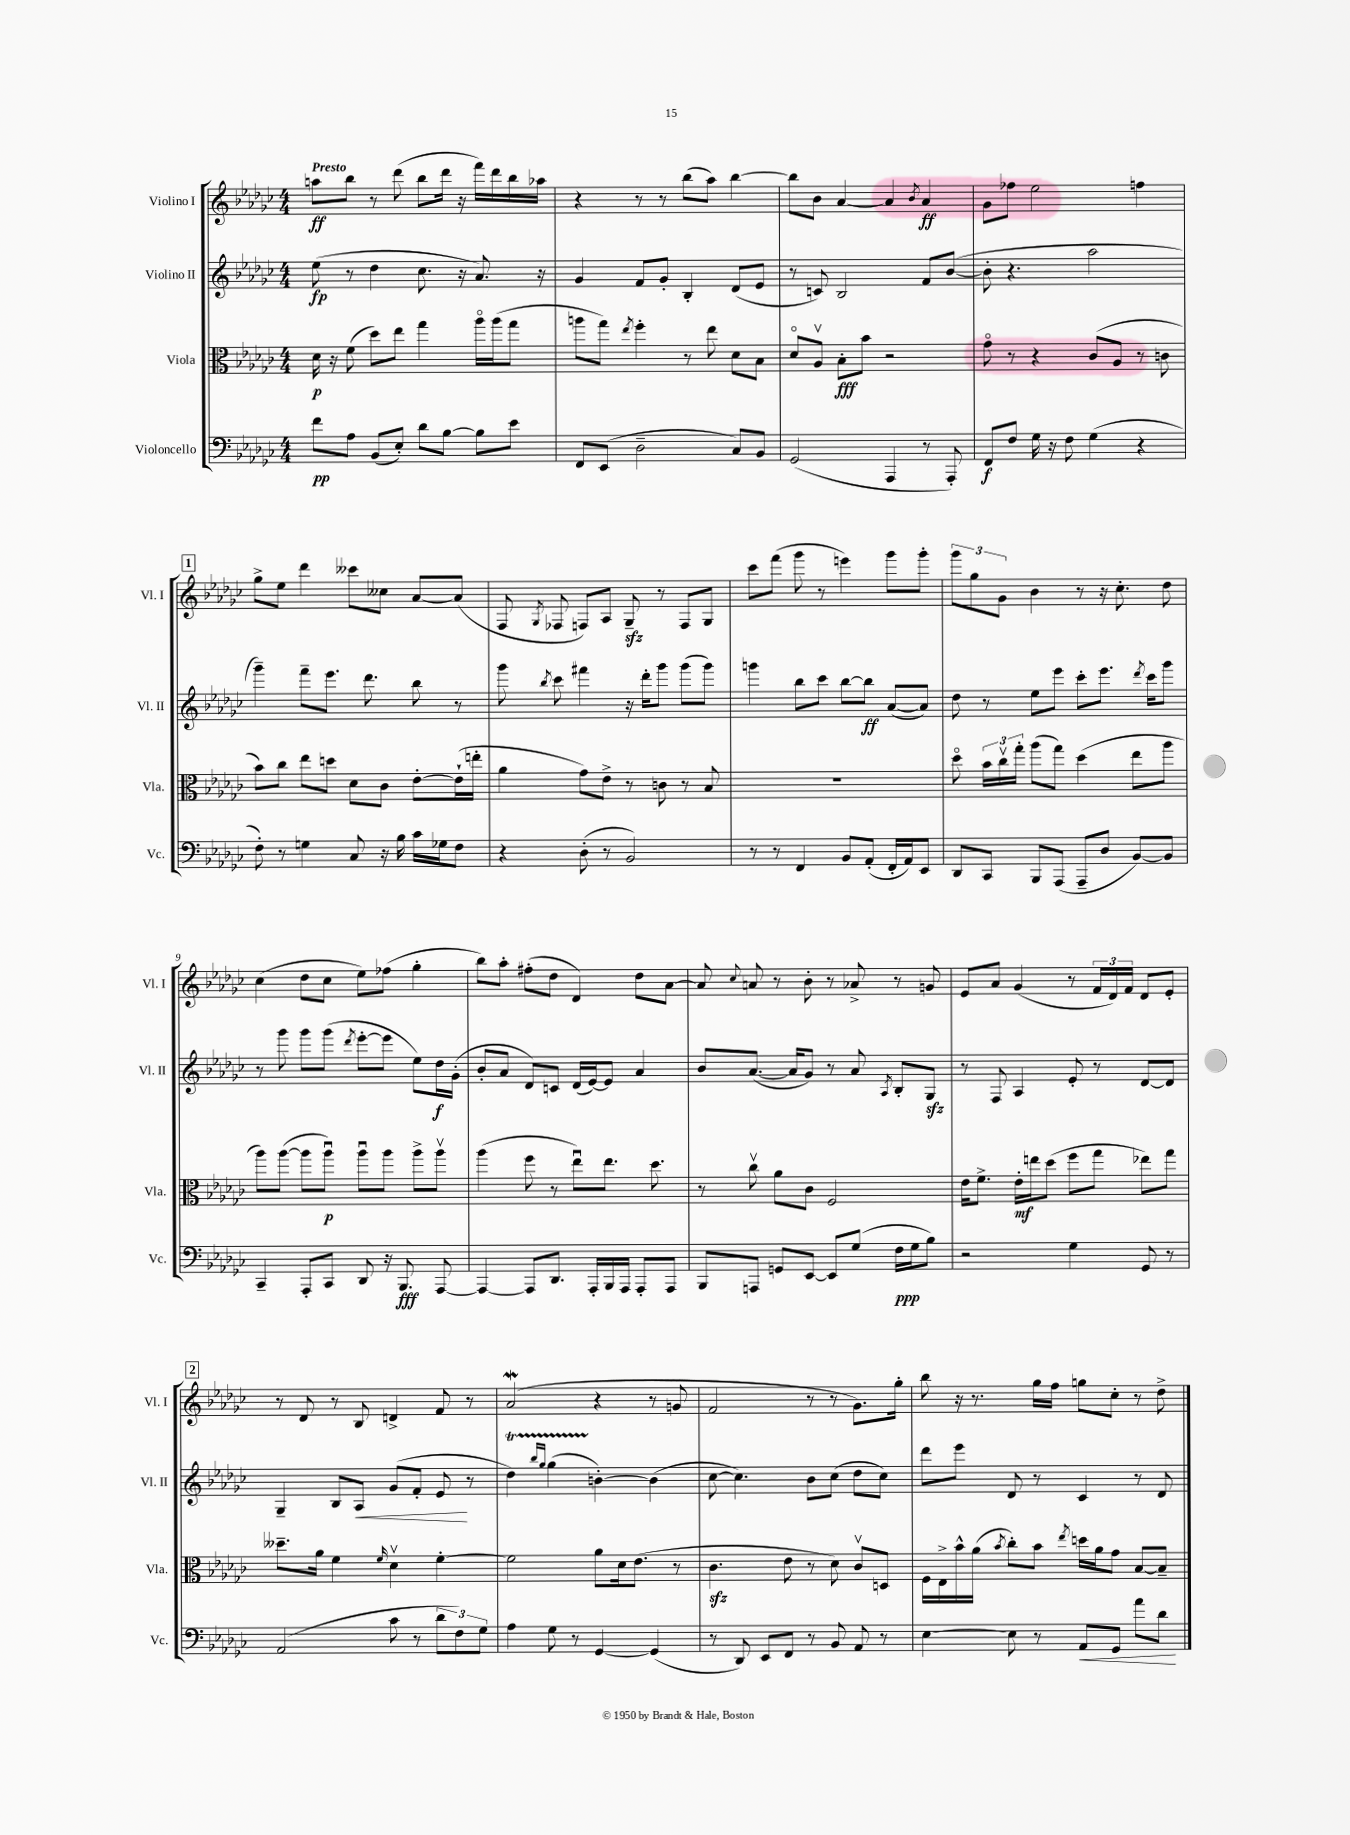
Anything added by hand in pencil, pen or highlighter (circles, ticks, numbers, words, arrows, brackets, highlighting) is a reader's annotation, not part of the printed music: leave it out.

**kern	**kern	**kern	**kern
*staff4	*staff3	*staff2	*staff1
*clefF4	*clefC3	*clefG2	*clefG2
*k[b-e-a-d-g-c-]	*k[b-e-a-d-g-c-]	*k[b-e-a-d-g-c-]	*k[b-e-a-d-g-c-]
*M4/4	*M4/4	*M4/4	*M4/4
8f\L	16d-\	(8ee-\	8aa\L
.	16r	.	.
8A-\J	(8f\	8r	8bb-\J
(8BB-/L	8dd-\L)	4dd-\	8r
8E-'/J)	8ee-\J	.	(8ddd-\
8d-\L	4gg-\	8.cc-\	8bb-\L
[8B-\J	.	.	16ddd-\Jk
.	.	16r	16r
8B-\]L	16aa-o\LL	8.a-/)	16fff\LL)
.	(16aa-\J	.	16ddd-\
8e-\J	8gg-\J	.	16bb-\
.	.	16r	16aa-\JJ
=	=	=	=
8FF/L	8aa\L	4g-/	4r
(8EE-/J	8gg-\J)	.	.
.	8qee-/	.	.
2D-~\	4ff'\	8f/L	8r
.	.	8g-'/J	8r
.	8r	4B-'/	(8bb-\L
.	8ee-\	.	8aa-\J)
8C-/L)	8d-\L	(8d-/L	[4bb-\
8BB-/J	8B-\J	8e-/J	.
=	=	=	=
(2GG-/	8d-o/L	8r	8bb-\]L
.	8A-v/J	8c/)	8b-\J
.	8B-'\L	2B-/	[4a-/
.	8b-\J	.	.
4AAA-/	2r	.	4a-/]
.	.	.	8qb-/
8r	.	8f/L	4a-/
8AAA-'/)	.	([8b-/J	.
=	=	=	=
8FF/L	8g-o\	8b-'\]	8g-\L
8F/J	8r	4.r	8ff-\J
16G-\	4r	.	2ee-\
16r	.	.	.
8F\	.	.	.
(4G-\	(8c-/L	2aa-\	.
.	8A-/J	.	.
4r	8r	.	4ff\
.	8c\	.	.
=	=	=	=
8F'\)	8b-\L)	4ggg-~\)	8gg-^\L
8r	8cc-\J	.	8ee-\J
4G\	8ee-\L	8fff~\L	4ddd-\
.	8dd\J	8.eee-\J	.
8C-/	8d-\L	.	8ccc--\L
.	.	8.ddd-\	.
16r	8c-\J	.	8cc--\J
16B-\	.	.	.
16c-\LL	[8e-'\L	8bb-\	[8a-/L
16G-\J	.	.	.
8F\J	(16e-`\]L	8r	(8a-/]J
.	16ee'\JJ	.	.
=	=	=	=
4r	4a-\	8ggg-\	8F/
.	.	8qbb-/	8qG-/
.	.	8ccc-\	8F-/
(8D-'\	8g-\L)	4fff#\	8F/L)
8r	8e-^\J	.	8A-/J
2BB-/)	8r	16r	8G-~/
.	.	16ddd-'\LK	.
.	8c\	8ggg-\J	8r
.	8r	(8ggg-\L	8F/L
.	8B-/	8ggg-\J)	8G-/J
=	=	=	=
8r	1r	4ggg\	8ccc-\L
8r	.	.	(8fff\J
4FF/	.	8bb-\L	8ggg-\
.	.	8ccc-\J	8r
8BB-/L	.	[8bb-\L	4eee\)
(8AA-'/J	.	8bb-\]J	.
16FF'/LL	.	([8a-/L	8ggg-\L
16AA-/J)	.	.	.
8EE-/J	.	8a-/]J)	8ggg-'\J
=	=	=	=
8DD-/L	8dd-o\	8dd-\	12ggg-\L
.	.	.	12gg-\
8CC-/J	24b-\LL	8r	.
.	24cc-v\	.	12g-\J
.	24gg-'\JJ	.	.
8BBB-/L	(8aa-\L	8ee-\L	4b-\
(8AAA-/J	8gg-\J)	8eee-\J	.
8AAA-~/L	(4dd-\	8ccc-'\L	8r
8D-/J	.	8.eee-\J	16r
.	.	.	8.cc-'\
[8BB-/L)	8ee-\L	.	.
.	.	8qddd-/	.
.	.	16ccc-\LK	.
8BB-/]J	8aa-\J	8ggg-\J	8dd-\
=	=	=	=
4CC-~/	8aa-\L)	8r	(4cc-\
.	([8aa-\J	8ggg-\	.
8AAA-'/L	8aa-\]L	8ggg-\L	8dd-\L
8CC-/J	8aa-u\J)	(8ggg-\J	8cc-\J
.	.	8qddd-/	.
8DD-/	8aa-u\L	[8eee-'\L	8ee-\L)
16r	8aa-\J	8eee-\]J	(8ff-\J
8.BBB-/	.	.	.
.	8aa-^\L	8ee-\L)	4gg-'\
[8AAA-/	8aa-v\J	16dd-\L	.
.	.	(16g-'\JJ	.
=	=	=	=
4AAA-/_	(4aa-\	8b-'/L	8bb-\L)
.	.	8a-/J	8aa-'\J
8AAA-/]L	8ff\	8d-/L)	(8ff#'\L
8.DD-/J	8r	8c/J	8dd-\J
.	8ee-u\L)	(16d-/LL	4d-/)
16AAA-'/LL	.	[16e-/J)	.
16BBB-/	8.ee-\J	8e-/]J	.
16AAA-/JJ	.	.	.
8AAA-'/L	.	4a-/	8dd-\L
.	8.dd-\	.	.
8AAA-/J	.	.	[8a-\J
=	=	=	=
8BBB-/L	8r	8b-/L	8a-/]
.	.	.	8qqcc-/
8AAA/J	8cc-v\	([8.a-/J	8a/
8GG/L	8a-\L	.	8r
.	.	16a-/]LK	.
[8EE-/J	8c-\J	8g-/J)	8b-'\
8EE-/]L	2F/	8r	8r
(8G-/J	.	8a-/	8a-^/
.	.	8qA-/	.
16F\LL	.	8B-'/L	8r
16G-\J	.	.	.
8B-\J)	.	8G-/J	8g/
=	=	=	=
2r	16e-\LK	8r	8e-/L
.	8.f^\J	.	.
.	.	8F/	8a-/J
.	16e-'\LL	4A-/	(4g-/
.	16ee\J	.	.
.	(8dd-\J	.	.
4G-\	8ff\L	8e-'/	8r
.	8gg-\J	8r	24f/LL
.	.	.	24d-/)
.	.	.	24f/JJ
8GG-/	8ee-\L)	[8d-/L	8d-/L
8r	8gg-\J	8d-/]J	8e-'/J
=	=	=	=
(2AA-/	8.dd--~\L	4G-~/	8r
.	.	.	8d-/
.	16a-\Jk	.	.
.	4f\	8B-/L	8r
.	.	8A-/J	8B-/
.	16qqf/	.	.
8c-\	4d-v\	(8g-/L	4d^/
8r	.	8f'/J	.
12d-\L	[4f'\	8e-/	8f/
12F\)	.	.	.
.	.	8r	8r
12G-\J	.	.	.
=	=	=	=
4A-\	2f\]	4dd-\)	(2a-/
.	.	16qqbb-/LL	.
.	.	16qqgg-/JJ	.
8G-\	.	(4gg-\	.
8r	.	.	.
[4GG-/	8a-\L	[4b'\)	4r
.	16d-\k	.	.
.	(8.e-\J	.	.
(4GG-/]	.	(4b\]	8r
.	8r	.	8g/
=	=	=	=
8r	4.c-\	[8cc-\	2f/
8DD-/)	.	4.cc-\])	.
8EE-/L	.	.	.
8FF/J	8e-\	.	.
8r	8r	8b-\L	8r
8BB-/	8d-\)	(8cc-\J	8r
8AA-/	8c-v/L	8dd-\L	8.g-\L)
8r	8D/J	8cc-\J)	.
.	.	.	16gg-'\Jk
=	=	=	=
[4E-\	16F\LL	8ddd-\L	8bb-\
.	16E-^\	.	.
.	16b-^^\	8eee-\J	16r
.	(16a-\JJ	.	8.r
.	8qb-/	.	.
8E-\]	8cc-'\L)	8d-/	.
8r	8b-\J	8r	16gg-\LL
.	.	.	16ff\JJ
.	8qee-/	.	.
8AA-/L	16dd\LL	4c-/	8gg\L
.	16a-\J	.	.
8GG-/J	8g-\J	.	8cc-'\J
8a-\L	[8B-/L	8r	8r
8d-\J	8B-~/]J	8d-/	8dd-^\
==	==	==	==
*-	*-	*-	*-
